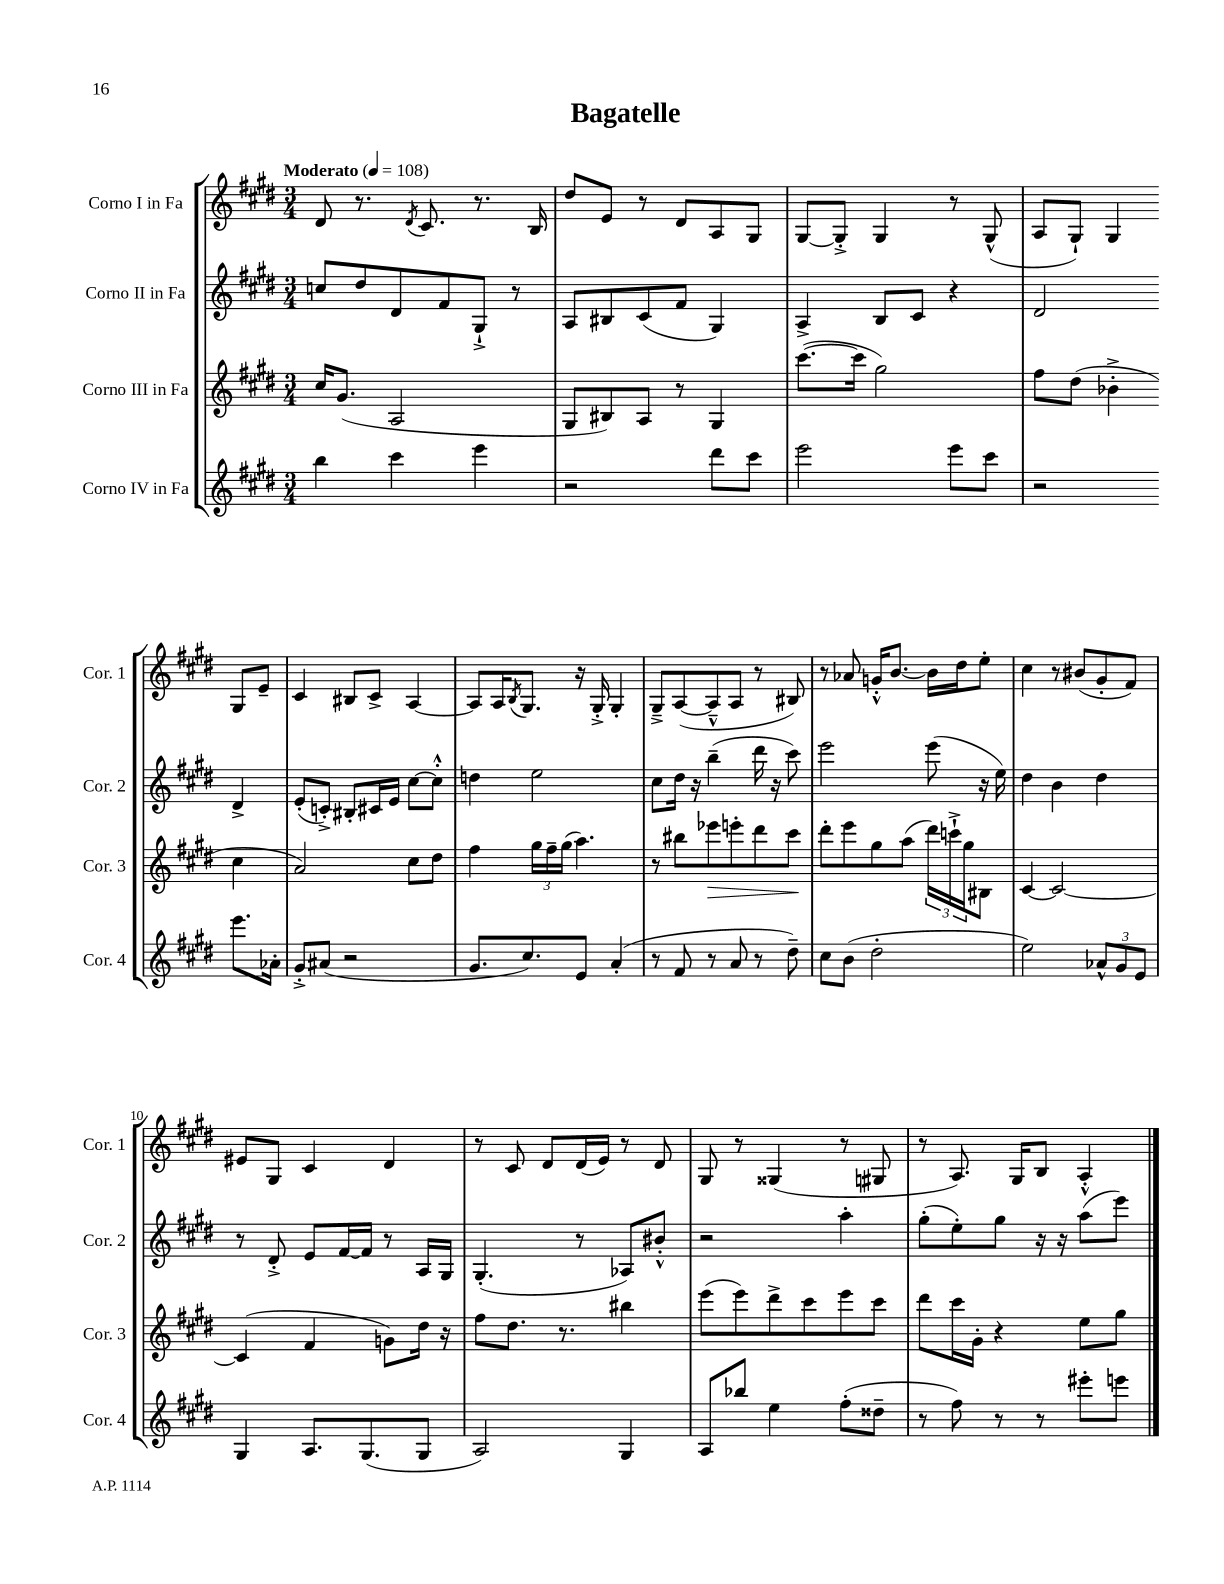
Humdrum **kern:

**kern	**kern	**kern	**kern
*staff4	*staff3	*staff2	*staff1
*clefG2	*clefG2	*clefG2	*clefG2
*k[f#c#g#d#]	*k[f#c#g#d#]	*k[f#c#g#d#]	*k[f#c#g#d#]
*M3/4	*M3/4	*M3/4	*M3/4
*MM108	*MM108	*MM108	*MM108
4bb	16cc#	8cc	8d#
.	(8.g#	.	.
.	.	8dd#	8.r
4ccc#	2A	8d#	.
.	.	.	8qd#
.	.	.	8.c#
.	.	8f#	.
4eee	.	8G#`^	8.r
.	.	8r	.
.	.	.	16B
=	=	=	=
2r	8G#	8A	8dd#
.	8B#)	8B#	8e
.	8A	(8c#	8r
.	8r	8f#	8d#
8ddd#	4G#	4G#)	8A
8ccc#	.	.	8G#
=	=	=	=
2eee	([8.ccc#	4A^	[8G#
.	.	.	8G#'^]
.	16ccc#]	.	.
.	2gg#)	8B	4G#
.	.	8c#	.
8eee	.	4r	8r
8ccc#	.	.	(8G#^^
=	=	=	=
2r	8ff#	2d#	8A
.	(8dd#	.	8G#`)
.	4b-'^	.	4G#
8.eee	4cc#	4d#^	8G#
.	.	.	8e~
16a-'	.	.	.
=	=	=	=
8g#'^	2a)	(8e'	4c#
(8a#	.	8c'^)	.
2r	.	8B#'	8B#
.	.	16c#	8c#^
.	.	16e	.
.	8cc#	[8cc#	[4A
.	8dd#	8cc#'^^]	.
=	=	=	=
8.g#	4ff#	4dd	8A]
.	.	.	16A
.	.	.	8qB
8.cc#)	.	.	8.G#
.	24gg#	2ee	.
.	24ff#~	.	.
.	(24gg#	.	.
8e	4.aa)	.	16r
.	.	.	16G#'^
(4a'	.	.	4G#'
=	=	=	=
8r	8r	8cc#	8G#~^
8f#	8bb#	16dd#	([8A
.	.	16r	.
8r	8eee-	(4bb~	8A~^^]
8a	8eee'	.	8A
8r	8ddd#	16ddd#	8r
.	.	16r	.
8dd#~)	8ccc#	8ccc#)	8B#)
=	=	=	=
8cc#	8ddd#'	2eee	8r
(8b	8eee	.	8a-
2dd#'	8gg#	.	16g'^^
.	.	.	[8.b
.	(8aa	.	.
.	24ddd#)	(8eee	16b]
.	24ccc`^	.	.
.	.	.	16dd#
.	24gg#	.	.
.	8B#	16r	8ee'
.	.	16ee)	.
=	=	=	=
2ee)	[4c#	4dd#	4cc#
.	2c#_	4b	8r
.	.	.	(8b#
12a-^^	.	4dd#	8g#'
12g#	.	.	.
.	.	.	8f#)
12e	.	.	.
=	=	=	=
4G#	(4c#]	8r	8e#
.	.	8d#'^	8G#
8.A	4f#	8e	4c#
.	.	[16f#	.
(8.G#	.	16f#]	.
.	8g)	8r	4d#
8G#	16dd#	16A	.
.	16r	16G#	.
=	=	=	=
2A)	8ff#	(4.G#'	8r
.	8.dd#	.	8c#
.	.	.	8d#
.	8.r	.	.
.	.	8r	(16d#
.	.	.	16e)
4G#	4bb#	8A-)	8r
.	.	8b#'^^	8d#
=	=	=	=
8A	(8eee	2r	8G#
8bb-	8eee)	.	8r
4ee	8ddd#^	.	(4G##
.	8ccc#	.	.
(8ff#'	8eee	4aa'	8r
8dd##~	8ccc#	.	8G#
=	=	=	=
8r	8ddd#	(8gg#'	8r
8ff#)	16ccc#	8ee')	8.A)
.	16g#'	.	.
8r	4r	8gg#	.
.	.	.	16G#
8r	.	16r	8B
.	.	16r	.
8eee#'	8ee	(8aa	4A'^^
8eee	8gg#	8eee)	.
==	==	==	==
*-	*-	*-	*-
